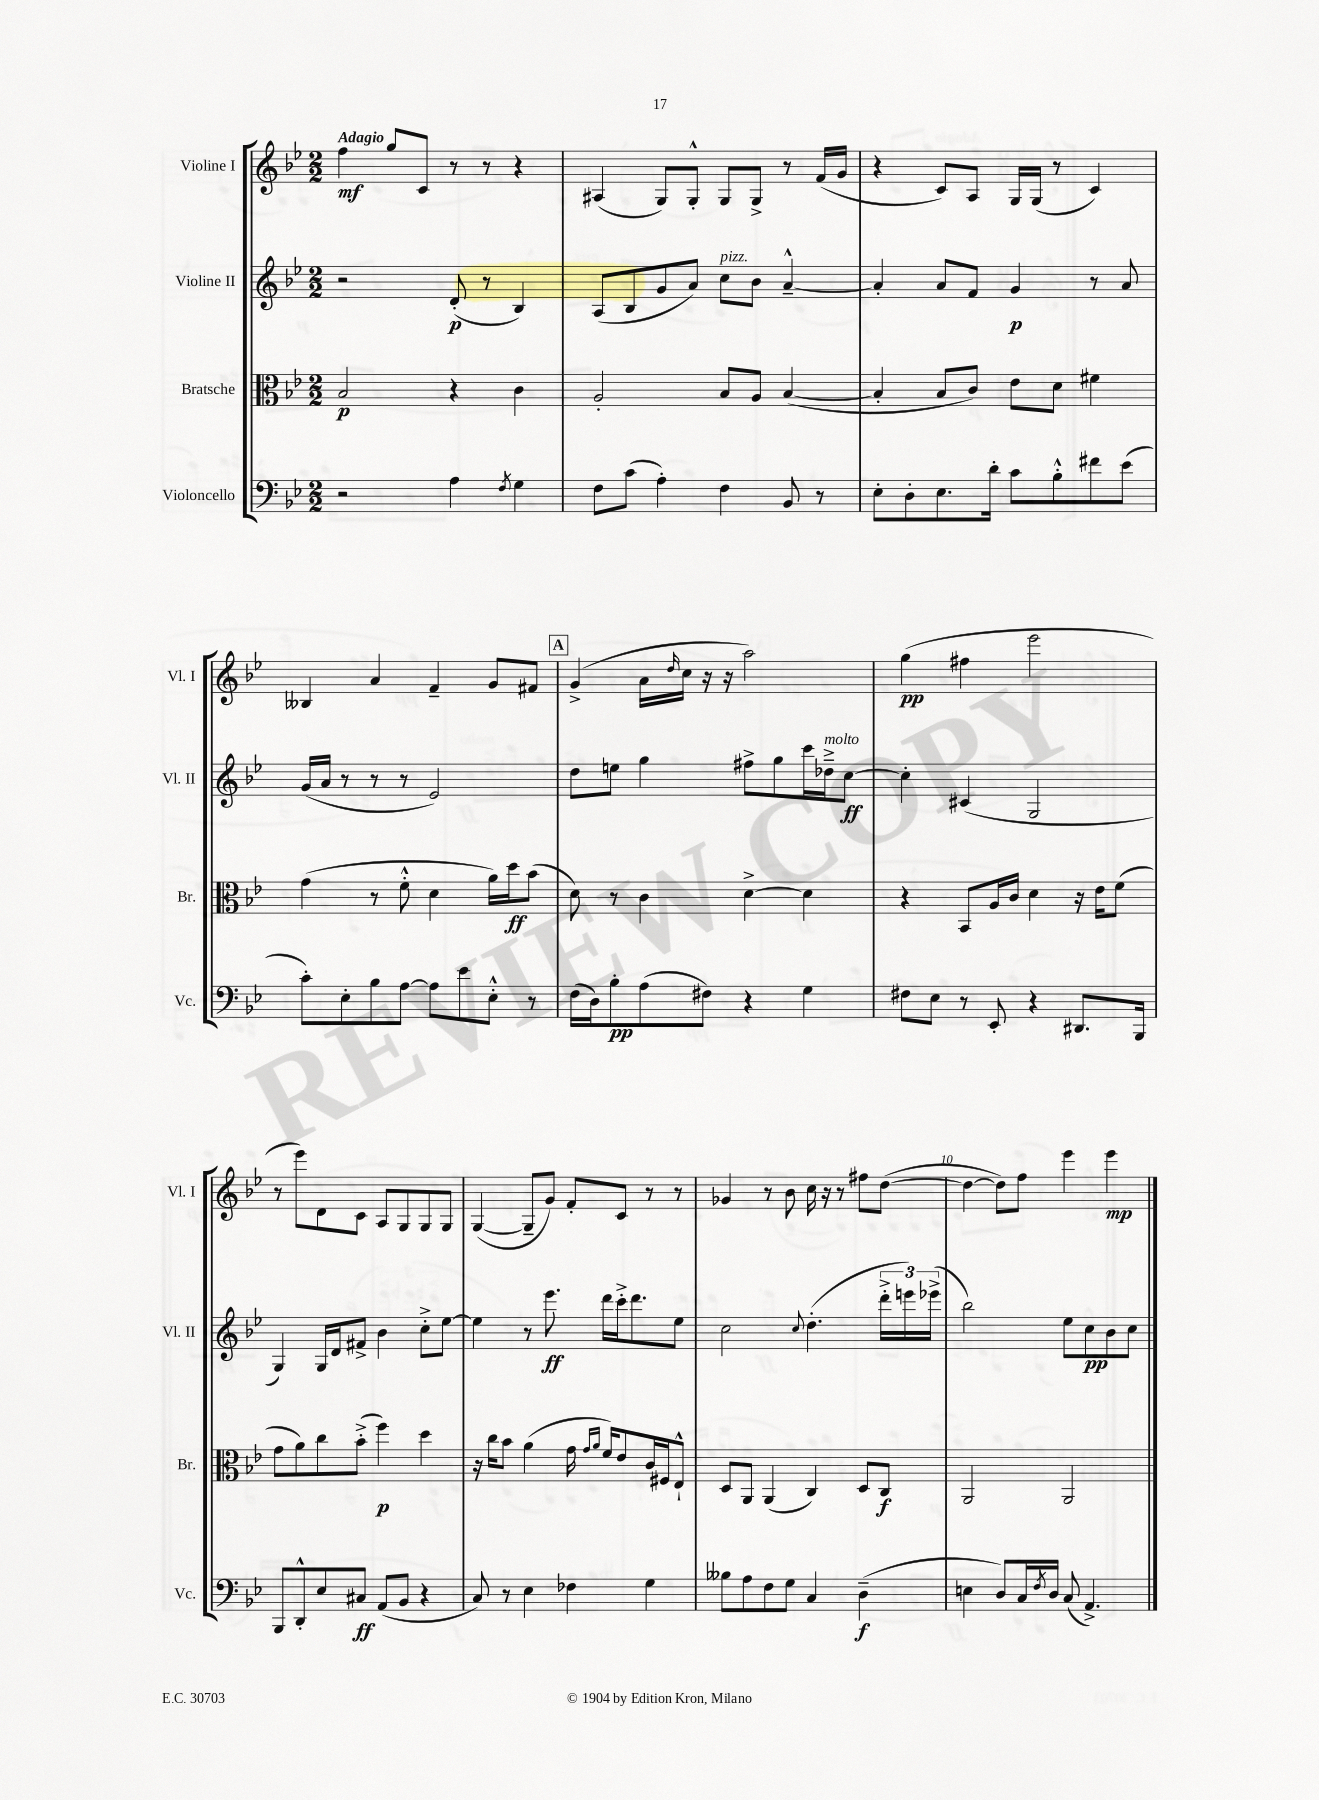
<<
\new StaffGroup <<
\new Staff = "s0" \with { instrumentName = "Violine I" shortInstrumentName = "Vl. I" } {
    \clef treble \key bes \major \numericTimeSignature \time 2/2 \tempo "Adagio"
    f''4\mf g''8 c'8 r8 r8 r4 |
    ais4( g8) g8-.-^ g8 g8-> r8 f'16( g'16 |
    r4 c'8) a8 g16 g16( r8 c'4) |
    beses4 a'4 f'4-- g'8 fis'8 |
    \mark \markup { \box "A" } g'4->( a'16 \grace { d''16 } c''16 r16 r16 a''2) |
    g''4\pp( fis''4 ees'''2 |
    r8 ees'''8) d'8 c'8 a8 g8 g8 g8 |
    g4~( g8-- g'8) f'8-. c'8 r8 r8 |
    ges'4 r8 bes'8 c''16 r16 r8 fis''8 d''8~( |
    d''4~ d''8) f''8 ees'''4 ees'''4\mp \bar "|." |
}
\new Staff = "s1" \with { instrumentName = "Violine II" shortInstrumentName = "Vl. II" } {
    \clef treble \key bes \major \numericTimeSignature \time 2/2
    r2 d'8-.\p( r8 bes4) |
    a8( bes8 g'8 a'8) c''8^\markup { \italic "pizz." } bes'8 a'4~---^ |
    a'4-. a'8 f'8 g'4\p r8 a'8 |
    g'16( a'16 r8 r8 r8 ees'2) |
    \mark \markup { \box "A" } d''8 e''8 g''4 fis''8-> g''8 c'''16 des''16--->^\markup { \italic "molto" } c''8~\ff |
    c''4-. cis'4( g2 |
    g4) g16 d'16 fis'8-> bes'4 c''8-.-> ees''8~ |
    ees''4 r8 ees'''8.\ff d'''16 c'''16-.-> d'''8. ees''8 |
    c''2 \appoggiatura { c''8 } d''4.-.( \tuplet 3/2 { d'''16-.-> e'''16) ees'''16->( } |
    bes''2) ees''8 c''8\pp bes'8 c''8 \bar "|." |
}
\new Staff = "s2" \with { instrumentName = "Bratsche" shortInstrumentName = "Br." } {
    \clef alto \key bes \major \numericTimeSignature \time 2/2
    bes2\p r4 c'4 |
    a2-. bes8 a8 bes4~( |
    bes4-. bes8 c'8) ees'8 d'8 fis'4 |
    g'4( r8 f'8-.-^ d'4 a'16) d''16\ff bes'8( |
    \mark \markup { \box "A" } d'8) r8 c'4 d'4~-> d'4 |
    r4 bes,8 a16 c'16 d'4 r16 ees'16 f'8( |
    g'8 a'8) c''8 bes'8-.->( f''4\p) d''4 |
    r16 c''16 bes'8 a'4( g'16 \grace { g'16 a'16 } f'16) ees'8 c'16 fis16 ees8-!-^ |
    d8 a,8 a,4( c4) d8 c8\f |
    a,2 a,2 \bar "|." |
}
\new Staff = "s3" \with { instrumentName = "Violoncello" shortInstrumentName = "Vc." } {
    \clef bass \key bes \major \numericTimeSignature \time 2/2
    r2 a4 \acciaccatura { f8 } g4 |
    f8 c'8( a4-.) f4 bes,8 r8 |
    ees8-. d8-. ees8. d'16-. c'8 bes8-.-^ fis'8 ees'8( |
    c'8-.) ees8-. bes8 a8~ a8 ees'8 ees8-.-^ r8 |
    \mark \markup { \box "A" } f16( d16) bes8-.\pp a8( fis8) r4 g4 |
    fis8 ees8 r8 ees,8-. r4 dis,8. bes,,16 |
    bes,,8 d,8-.-^ ees8 cis8\ff a,8( bes,8 r4 |
    c8) r8 ees4 fes4 g4 |
    beses8 a8 f8 g8 c4 d4--\f( |
    e4 d8) c16 \acciaccatura { f8 } d16 c8( a,4.->) \bar "|." |
}
>>
>>
\layout { \context { \Score \override BarNumber.break-visibility = ##(#f #t #t) barNumberVisibility = #(every-nth-bar-number-visible 5) } }
